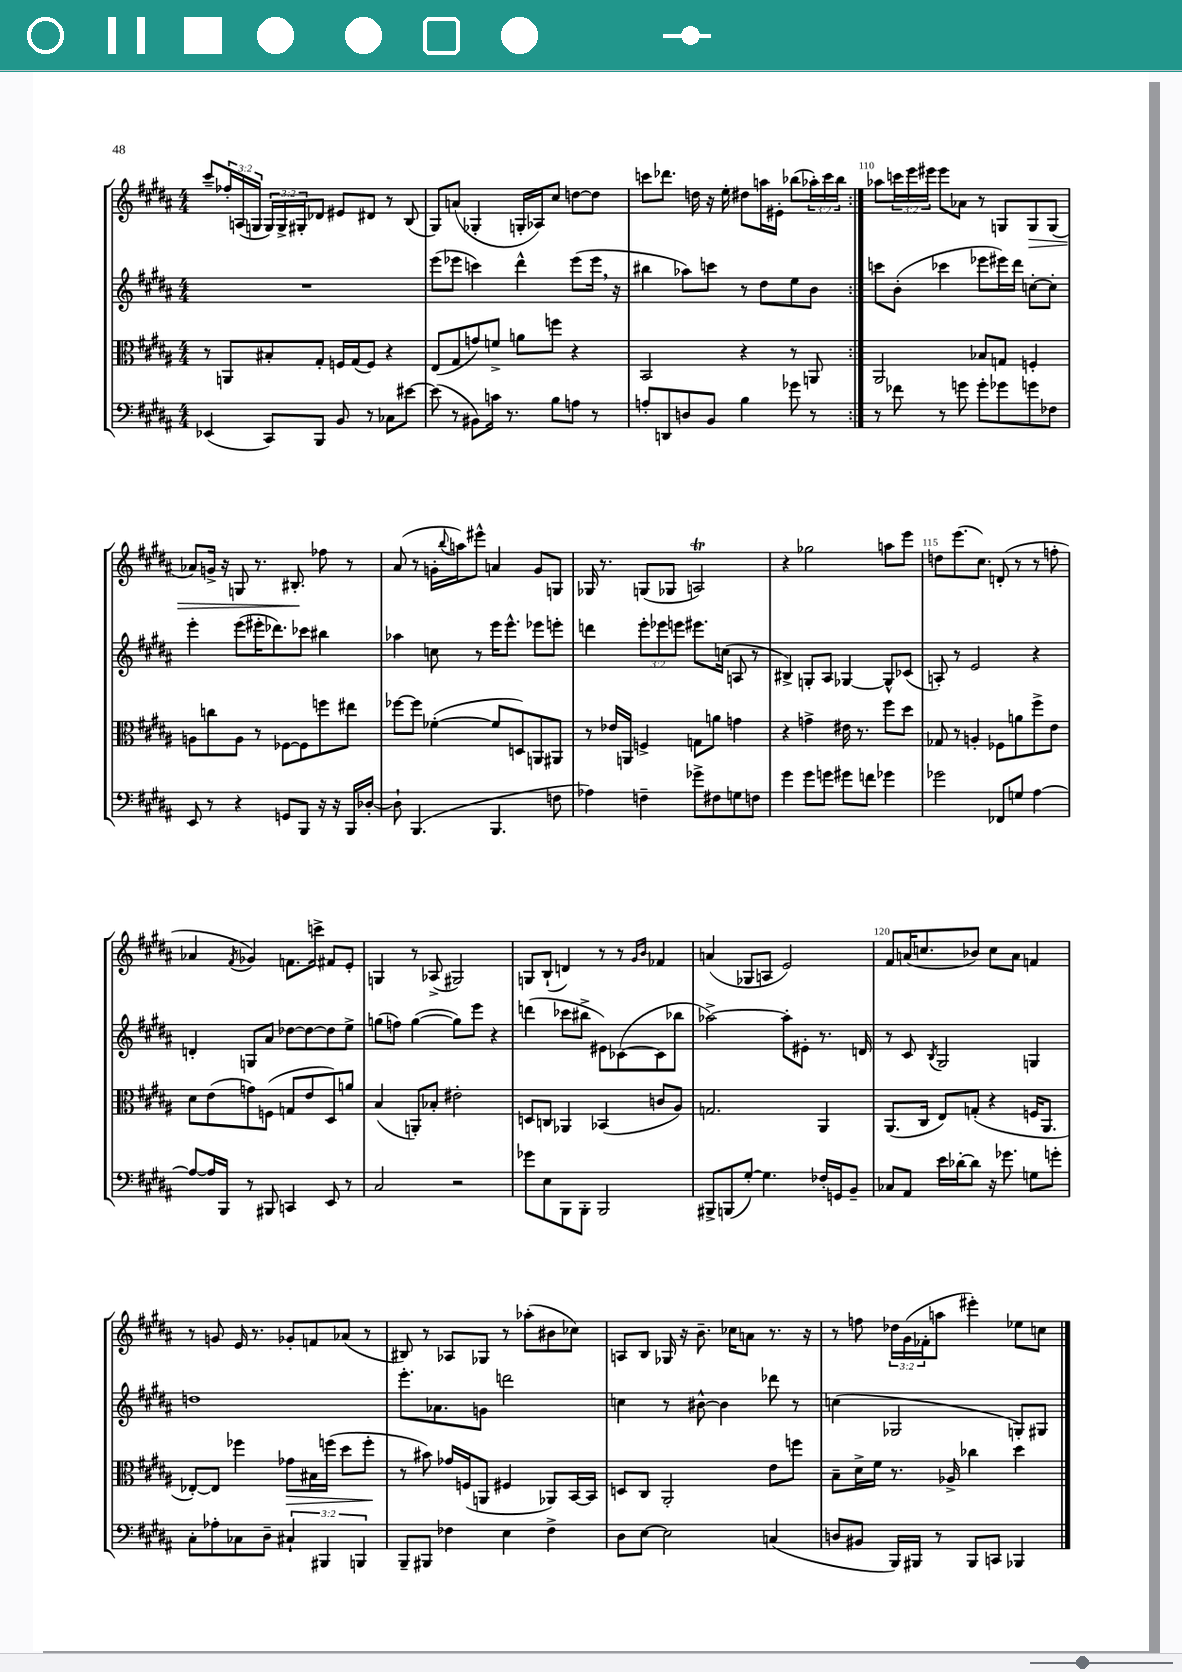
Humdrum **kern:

**kern	**kern	**kern	**kern
*staff4	*staff3	*staff2	*staff1
*clefF4	*clefC3	*clefG2	*clefG2
*k[f#c#g#d#a#]	*k[f#c#g#d#a#]	*k[f#c#g#d#a#]	*k[f#c#g#d#a#]
*M4/4	*M4/4	*M4/4	*M4/4
(4EE-	8r	1r	8ccc#~
.	8AA	.	24ff-'
.	.	.	(24A
.	.	.	24G
8CC#)	8B#'	.	24G)
.	.	.	24G^
.	.	.	24G#'
8BBB	8G#'	.	8d-
8BB	16F	.	8e#
.	(16G#	.	.
8r	8F)	.	8d#
8C-	4r	.	8r
[8e#	.	.	(8B
=	=	=	=
(8e#]	(8E	(8eee	8G#)
8r	8G#	8eee-	(8a
8BB#)	8g)	4ccc)	4G-'
16c	8f^	.	.
8.r	.	.	.
.	8a	4ddd#^^	16G'
.	.	.	16A-)
8B	8ff	.	8cc#
8A	4r	(8eee-	[8dd
8r	.	16eee-	8dd]
.	.	16r	.
=	=	=	=
8A'	2BB	4bb#	8ccc
8DD	.	.	8.ddd-
8D	.	8aa-)	.
.	.	.	16dd
8BB	.	8ccc	16r
.	.	.	16ee'
4B	4r	8r	8dd#
.	.	8dd#	16aa
.	.	.	16e#'
8g-	8r	8ee	(8bb-
8r	8AA	8b	24aa-')
.	.	.	24ccc
.	.	.	24bb-
=:|!	=:|!	=:|!	=:|!
8r	2AA#	8ccc	8aa-
8f-	.	(8b'	24ccc
.	.	.	24eee
.	.	.	24eee#
8r	.	4ccc-	8eee#
8g	.	.	8a-
8g'	8B-	8eee-	8r
8g-	8G	16eee#)	8G
.	.	16ddd#	.
8g	4F'	[8cc'	8G
8F-	.	8cc']	(8G
=	=	=	=
8EE	8A	4eee'	8a-)
8r	8cc	.	16g^
.	.	.	16r
4r	8A	(8eee	8G
.	8r	16eee#'	8.r
.	.	8.ddd-)	.
8GG	[8F-	.	.
.	.	.	8.B#'
8BBB	8F-]	8ccc-	.
16r	8ff	4bb#	8ff-
16r	.	.	.
16BBB	8ee#	.	8r
[16D-'	.	.	.
=	=	=	=
8D-`]	[8ff-	4aa-	(8a#
(4.BBB	8ff-]	.	8r
.	([4f-'	8cc	16g'
.	.	.	8qqbb
.	.	.	16aa)
.	.	8r	8eee#^^
4.BBB	8f-]	16eee	4a
.	.	8.eee^^	.
.	8D)	.	.
.	8AA	8eee-	8g
8F	8AA#	8eee'	8G
=	=	=	=
4A-)	8r	4ddd	16G-
.	.	.	8.r
.	16e-	.	.
.	16AA	.	.
4F~	4F^	12eee'	(8G
.	.	12eee-	.
.	.	.	8G-
.	.	12eee	.
8g-^	8G	8.eee#	2A)
8F#	8a	.	.
.	.	(16cc	.
8G	4g	8A	.
8F	.	8r	.
=	=	=	=
4g#	4r	4B#^)	4r
8g#	4g^	8G'	2gg-
8g	.	8A#	.
8g#	16e#	[4G-	.
.	8.r	.	.
8f	.	.	.
4g-	8ff#	8G-^^]	8aa
.	8dd#	(8c-	8eee
=	=	=	=
2g-	8G-	8A')	8dd
.	8r	8r	(8.eee
.	4A'	2e	.
.	.	.	8.cc#)
8FF-	8F-	.	(8d'
8G	8a	.	8r
[4A#	8ff#^	4r	8r
.	8e	.	8ff'
=	=	=	=
8A#_	8d#	4d'	4a-
16A#]	(8e	.	.
16BBB	.	.	.
.	.	.	8qf#
8r	8g)	8G	4g-)
8BBB#	(8F	8a#	.
4CC	8G	[8dd-	8.f
.	8e	8dd-_	.
.	.	.	16ccc^
8EE	8D#)	8dd-]	8f#
8r	8a	8ee^	8e'
=	=	=	=
2C#	(4B	(8gg	4G
.	.	8ff)	.
.	8AA')	([4gg	8r
.	8B-'	.	(8A-^
2r	2e#'	8gg])	2G#)
.	.	8eee	.
.	.	4r	.
=	=	=	=
8g-	8D	(4ddd	8G
8E	8C	.	(8B`
8BBB	4AA-	8ccc-	4d)
8BBB'	.	8bb#^	.
2BBB	(4BB-	8e#)	8r
.	.	([8c-	8r
.	.	.	16qqg#
.	.	.	16qqb
.	8c	8c-]	4f-
.	8A#)	8bb-	.
=	=	=	=
8BBB#^	2.G	[2aa-^)	(4a
(8BBB	.	.	.
[8G#')	.	.	8G-
4.G#]	.	.	8A
.	.	8aa-']	2e)
.	.	8e#'	.
16F-'	4AA#	8.r	.
16GG	.	.	.
8BB~	.	.	.
.	.	16d	.
=	=	=	=
8C-	(8.AA#	8r	8f#
8AA#	.	8c#	(16a
.	16C#	.	8.cc
.	.	8qB	.
16e	8E)	2G#	.
[16d-'	.	.	.
8d-]	(8G'	.	8b-)
16r	4r	.	8cc
8.g-	.	.	.
.	.	.	8a
8G	16F	4G	4f
.	8.AA#	.	.
8g'	.	.	.
=	=	=	=
8C#'	[8E-')	1dd	8r
8A-'	8E-]	.	8g
8C-	4ff-	.	16e
.	.	.	8.r
8D#~	.	.	.
6C#`	8g-	.	8g-'
.	16B#	.	8f
6BBB#	.	.	.
.	(16ff	.	.
.	8dd#	.	(8a-
6BBB	.	.	.
.	8ff'	.	8r
=	=	=	=
8BBB~	8r	8.eee'	8B#)
8BBB#	8b#)	.	8r
.	.	8.a-	.
4F-	16g-	.	8A-
.	(16F	.	.
.	8AA	8g	8G-
4E	4F#	2ddd	8r
.	.	.	(8aa-'
4F-^	8AA-)	.	8b#
.	[16BB	.	8cc-)
.	16BB]	.	.
=	=	=	=
8D#	8D	4cc	8A
[8E	8C#	.	8B
2E]	2AA#'	8r	16G-
.	.	.	16r
.	.	[8b#^^	8.b~
.	.	4b#]	.
.	.	.	16cc-
.	.	.	8a
(4C	8e	8ddd-	8.r
.	8ff	8r	.
.	.	.	16r
=	=	=	=
8D	8B~	(4cc	8r
8BB#	16d#^	.	8ff
.	16f#	.	.
16BBB)	8.r	2G-	24dd-
.	.	.	(24g#
16BBB#	.	.	.
.	.	.	24f-'
8r	.	.	8aa
.	16A-^	.	.
8BBB#	4cc-	.	4eee#')
8CC	.	.	.
4BBB-	4dd#	8G')	8ee-
.	.	8G#	8cc
==	==	==	==
*-	*-	*-	*-
